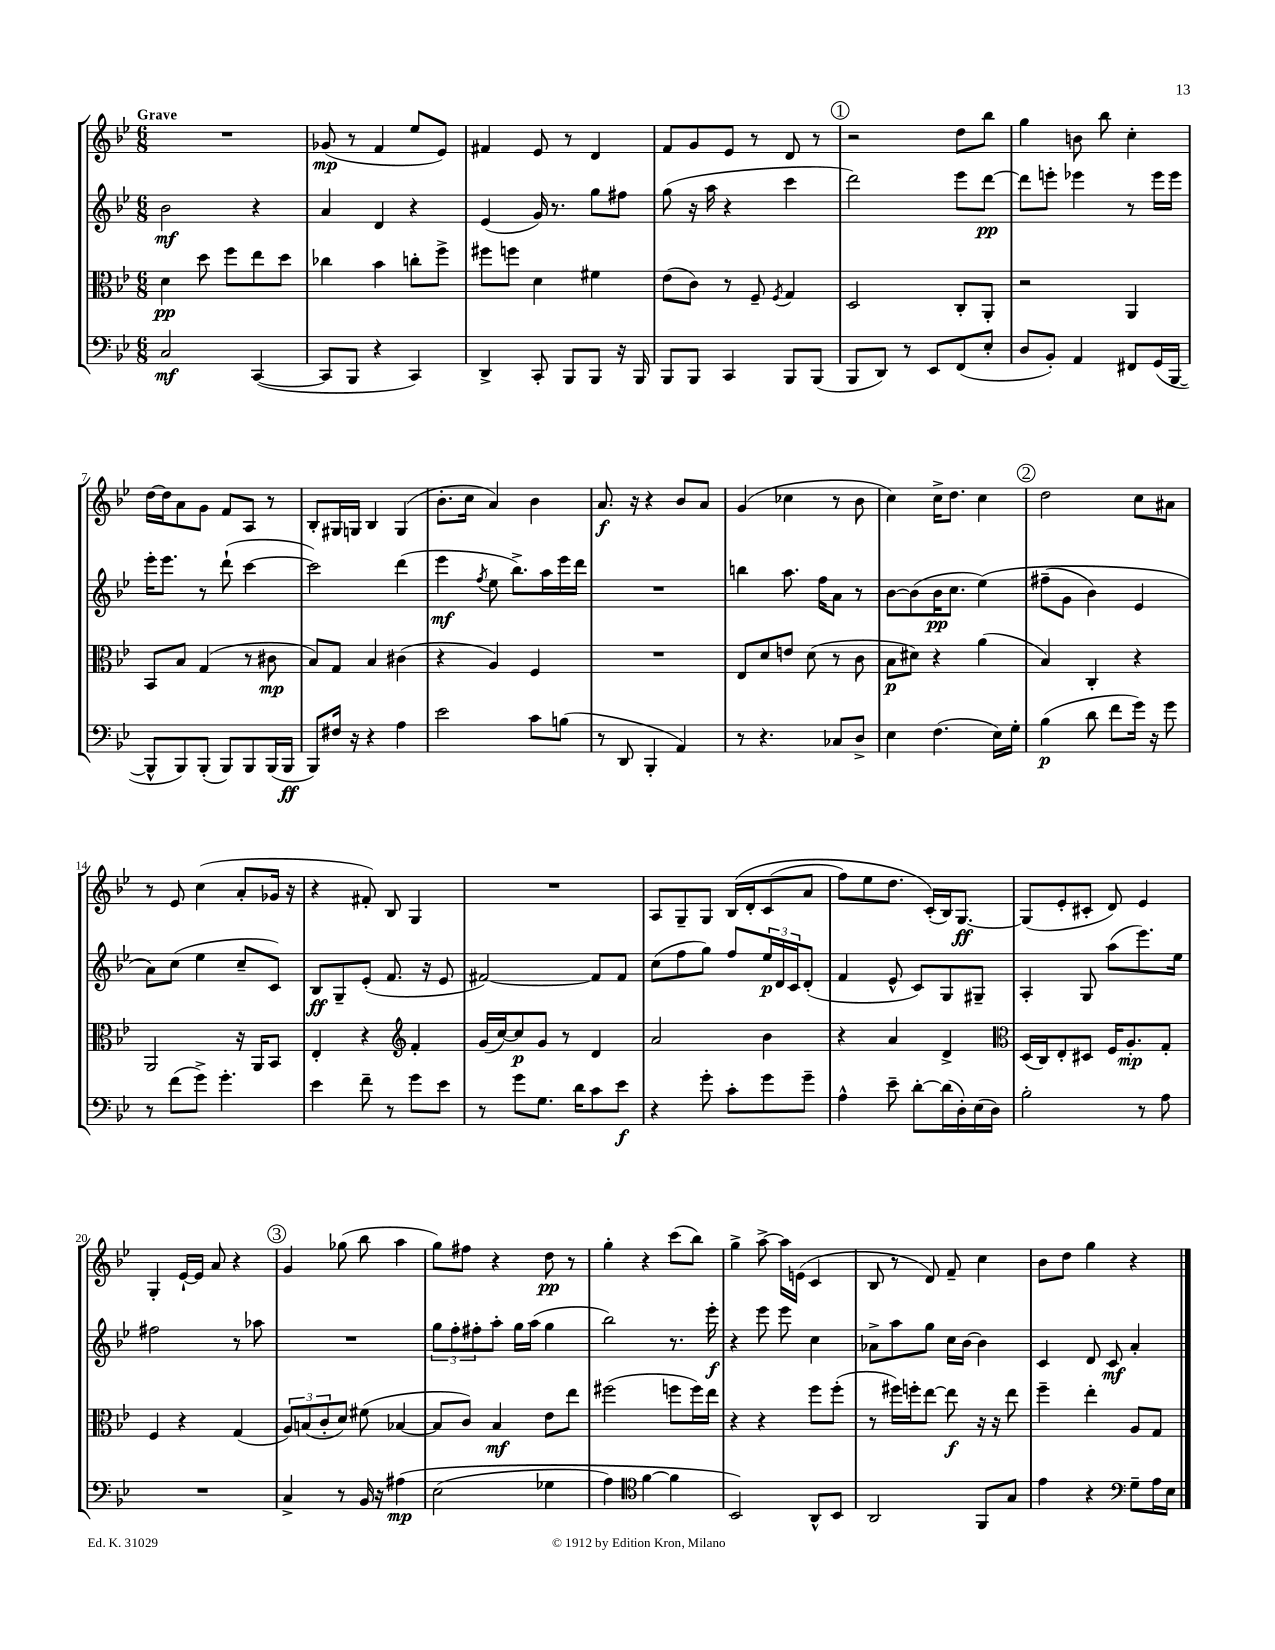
<<
\new StaffGroup <<
\new Staff = "s0" {
    \clef treble \key bes \major \numericTimeSignature \time 6/8 \tempo "Grave"
    R2. |
    ges'8\mp( r8 f'4 ees''8 ees'8) |
    fis'4 ees'8 r8 d'4 |
    f'8 g'8 ees'8 r8 d'8 r8 |
    \mark \markup { \circle "1" } r2 d''8 bes''8 |
    g''4 b'8 bes''8 c''4-. |
    d''16~ d''16 a'8 g'8 f'8 a8 r8 |
    bes8-. gis16 g16 bes4 g4( |
    bes'8.-. c''16 a'4) bes'4 |
    a'8.\f r16 r4 bes'8 a'8 |
    g'4( ces''4 r8 bes'8 |
    c''4) c''16-> d''8. c''4 |
    \mark \markup { \circle "2" } d''2 c''8 ais'8 |
    r8 ees'8 c''4( a'8-. ges'16 r16 |
    r4 fis'8-.) bes8 g4 |
    R2. |
    a8 g8-- g8 bes16\( d'16-. c'8( a'8 |
    f''8) ees''8 d''8. c'16-.(\) bes16) g8.~\ff |
    g8( ees'8-. cis'8-. d'8) ees'4 |
    g4-. ees'16~-! ees'16 a'8 r4 |
    \mark \markup { \circle "3" } g'4 ges''8( bes''8 a''4 |
    g''8) fis''8 r4 d''8\pp r8 |
    g''4-. r4 c'''8( bes''8) |
    g''4-> a''8~-> a''16 e'16( c'4 |
    bes8 r8 d'8) f'8-- c''4 |
    bes'8 d''8 g''4 r4 \bar "|." |
}
\new Staff = "s1" {
    \clef treble \key bes \major \numericTimeSignature \time 6/8
    bes'2\mf r4 |
    a'4 d'4 r4 |
    ees'4( g'16) r8. g''8 fis''8 |
    g''8( r16 a''16 r4 c'''4 |
    \mark \markup { \circle "1" } d'''2) ees'''8 d'''8~\pp |
    d'''8 e'''8-. ees'''4 r8 ees'''16 ees'''16 |
    ees'''16-. ees'''8. r8 d'''8-!( c'''4~ |
    c'''2) d'''4( |
    ees'''4\mf \acciaccatura { f''8 } ees''8 bes''8.->) a''16 ees'''16 d'''16 |
    R2. |
    b''4 a''8. f''16 a'8 r8 |
    bes'8~ bes'8( bes'16\pp c''8. ees''4)\( |
    \mark \markup { \circle "2" } fis''8--( g'8 bes'4) ees'4 |
    a'8\) c''8( ees''4 c''8-- c'8) |
    bes8\ff g8-- ees'8-.( f'8. r16 ees'8 |
    fis'2~) fis'8 fis'8 |
    c''8( f''8 g''8) f''8 \tuplet 3/2 { ees''16\p d'16 c'16 } d'8-.( |
    f'4 ees'8-^ c'8) g8 gis8-- |
    a4-. g8 a''8( ees'''8.) ees''16 |
    fis''2 r8 aes''8 |
    \mark \markup { \circle "3" } R2. |
    \tuplet 3/2 { g''8 f''8-. fis''8-. } a''8-. g''16 a''16( g''4 |
    bes''2) r8. ees'''16-.\f |
    r4 ees'''8 ees'''8 c''4 |
    aes'8-> a''8 g''8 c''16 bes'16~ bes'4 |
    c'4 d'8 c'8\mf a'4-. \bar "|." |
}
\new Staff = "s2" {
    \clef alto \key bes \major \numericTimeSignature \time 6/8
    d'4\pp d''8 f''8 ees''8 d''8 |
    ces''4 bes'4 c''8-. f''8-> |
    fis''8 f''8 d'4 fis'4 |
    ees'8( c'8) r8 f8-- \acciaccatura { f8 } g4 |
    \mark \markup { \circle "1" } d2 c8-. a,8-. |
    r2 a,4 |
    bes,8 bes8 g4( r8 cis'8\mp |
    bes8) g8 bes4 cis'4( |
    r4 a4) f4 |
    R2. |
    ees8 d'8 e'8 d'8( r8 c'8 |
    bes8\p dis'8) r4 a'4( |
    \mark \markup { \circle "2" } bes4) c4-. r4 |
    a,2 r16 a,16 bes,8 |
    ees4-. r4 \clef treble f'4-. |
    g'16( c''16~) c''8\p g'8 r8 d'4 |
    a'2 bes'4 |
    r4 a'4 d'4-> |
    \clef alto d16( c16) ees8-. dis8 f16 a8.-.\mp g8-. |
    f4 r4 g4( |
    \mark \markup { \circle "3" } \tuplet 3/2 { a8) b8( c'8-. } d'8) fis'8( bes4~ |
    bes8 c'8) bes4\mf ees'8 ees''8 |
    fis''2( f''8 f''16) ees''16 |
    r4 r4 f''8 f''8-.( |
    r8 fis''16) f''16-. ees''8~ ees''8\f r16 r16 ees''8 |
    f''4-- ees''4-. a8 g8 \bar "|." |
}
\new Staff = "s3" {
    \clef bass \key bes \major \numericTimeSignature \time 6/8
    c2\mf c,4~( |
    c,8 bes,,8 r4 c,4) |
    d,4-> c,8-. bes,,8 bes,,8 r16 bes,,16 |
    bes,,8 bes,,8 c,4 bes,,8 bes,,8( |
    \mark \markup { \circle "1" } bes,,8 d,8) r8 ees,8 f,8( ees8-. |
    d8 bes,8-.) a,4 fis,8 g,16( bes,,16~ |
    bes,,8-^ bes,,8) bes,,8-.( bes,,8) bes,,8 bes,,16( bes,,16\ff |
    bes,,8) fis16 r16 r4 a4 |
    ees'2 c'8 b8( |
    r8 d,8 bes,,4-. a,4) |
    r8 r4. ces8 d8-> |
    ees4 f4.( ees16) g16-. |
    \mark \markup { \circle "2" } bes4\p( d'8 f'8 g'16) r16 g'8 |
    r8 f'8( g'8->) g'4.-. |
    ees'4 f'8-- r8 g'8 ees'8 |
    r8 g'8 g8. d'16 c'8 ees'8\f |
    r4 g'8-. c'8-. g'8 g'8-- |
    a4-^ ees'8-- d'8~-. d'16( d16-.) ees16( d16) |
    bes2-. r8 a8 |
    R2. |
    \mark \markup { \circle "3" } c4-> r8 bes,16 r16 ais4\mp\( |
    ees2( ges4 |
    a4) \clef tenor f'4~ f'4 |
    bes,2\) a,8-^ bes,8 |
    a,2 f,8 g8 |
    ees'4 r4 \clef bass g8-- a16 ees16 \bar "|." |
}
>>
>>
